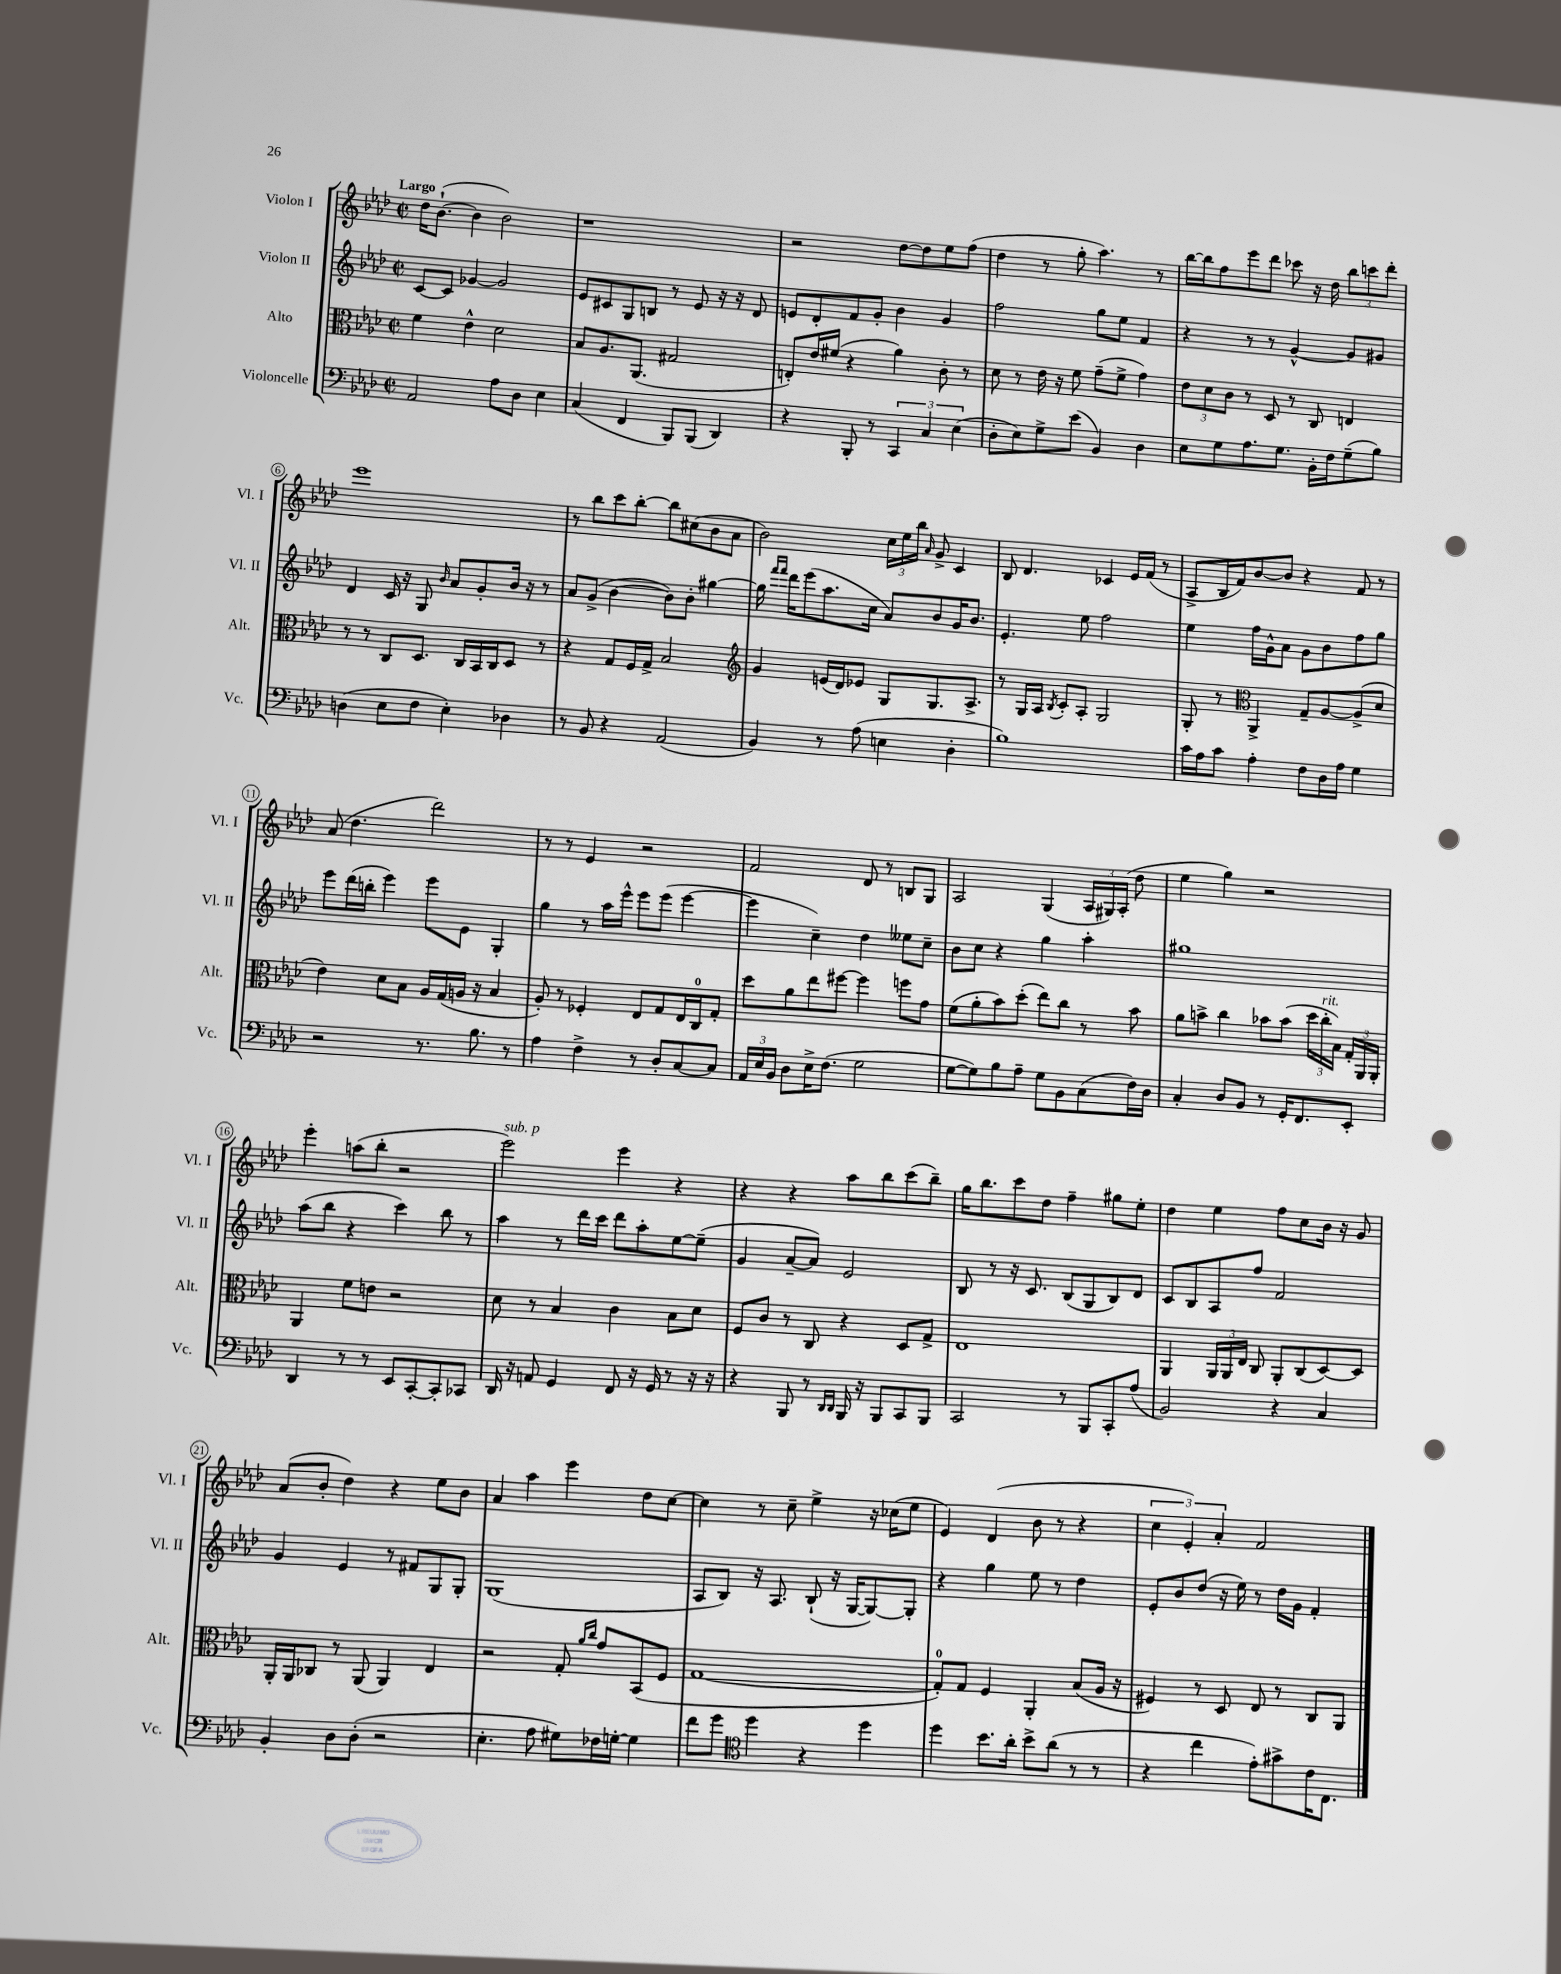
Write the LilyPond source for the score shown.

<<
\new StaffGroup <<
\new Staff = "s0" \with { instrumentName = "Violon I" shortInstrumentName = "Vl. I" } {
    \clef treble \key aes \major \defaultTimeSignature \time 2/2 \tempo "Largo"
    \autoBeamOff des''16[ bes'8.]~-!( bes'4 bes'2) |
    r1 |
    r2 des''8[~ des''8 ees''8 f''8]( |
    des''4 r8 g''8-. aes''4.) r8 |
    bes''16[~ bes''16 f''8 ees'''8 des'''8] ces'''8 r16 des''16 \tuplet 3/2 { bes''8[ c'''8 des'''8]-. } |
    ees'''1 |
    r8 bes''8[ c'''8 bes''8]~-. bes''8[ cis''8( bes'8 aes'8] |
    bes'2) \tuplet 3/2 { c''16[ ees''16 bes''16] } \grace { aes'16 } g'8-> c'4 |
    bes8 des'4. ces'4 ees'16[ f'16]( r8 |
    aes8[-> bes16 f'16) bes'8~ bes'8] r4 f'8 r8 |
    aes'8( des''4. des'''2) |
    r8 r8 ees'4 r2 |
    f'2 des'8 r8 b8[ g8] |
    aes2 g4( \tuplet 3/2 { aes16[ gis16) aes16]-.( } des''8 |
    ees''4 g''4) r2 |
    ees'''4-. a''8[( bes''8]-. r2 |
    ees'''2^\markup { \italic "sub. p" }) ees'''4 r4 |
    r4 r4 aes''8[ bes''8 c'''8( bes''8]--) |
    g''16[ bes''8. c'''8 des''8] f''4-- gis''8[ ees''8]-. |
    des''4 ees''4 f''8[ c''8 bes'16] r16 g'8 |
    aes'8[( bes'8]-. des''4) r4 ees''8[ bes'8] |
    aes'4 aes''4 ees'''4 des''8[ c''8]~ |
    c''4 r8 c''8-- ees''4-> r16 ces''16[( ees''8] |
    ees'4) des'4( bes'8 r8 r4 |
    \tuplet 3/2 { c''4 ees'4-.) aes'4-. } f'2 \bar "|." |
}
\new Staff = "s1" \with { instrumentName = "Violon II" shortInstrumentName = "Vl. II" } {
    \clef treble \key aes \major \defaultTimeSignature \time 2/2
    \autoBeamOff c'8[~ c'8] ges'4~ ges'2 |
    ees'8[ cis'8 g8 b8] r8 ees'8 r16 r16 des'8 |
    e'8[ des'8-. f'8 g'8]-. bes'4 g'4 |
    f''2 g''8[ ees''8] f'4 |
    r4 r8 r8 g'4~-^ g'8[ gis'8] |
    des'4 c'16 r16 g8 \grace { bes'16 } aes'8[ g'8-. bes'16] r16 r8 |
    aes'8[ g'8]->( bes'4~ bes'8[) bes'8]-. gis''4~ |
    gis''16 \grace { f'''16[ f'''16] } des'''16[ ees'''8( aes''8. c''16] aes'8[) bes'8 g'16 bes'8.] |
    ees'4.-. ees''8 f''2 |
    ees''4 f''16[ g'16-^ aes'8] g'8[ bes'8 f''8 g''8] |
    ees'''8[ des'''16( b''16]-. ees'''4) ees'''8[ ees'8] g4-. |
    g''4 r8 aes''16[ ees'''16]-^ ees'''8[ ees'''8]( ees'''4~ |
    ees'''4 c''4--) des''4 eeses''8[ c''8]-- |
    bes'8[ c''8] r4 g''4 aes''4-. |
    gis''1 |
    aes''8[( bes''8] r4 c'''4) bes''8 r8 |
    aes''4 r8 des'''16[ c'''16] des'''8[ aes''8-. ees''8~ ees''8]--( |
    g'4 aes'8[~-- aes'8]) ees'2 |
    bes8 r8 r16 c'8. bes8[( g8 bes8) des'8] |
    c'8[ bes8 aes8 f''8] f'2 |
    g'4 ees'4 r8 fis'8[ g8 g8]-. |
    g1( |
    aes8[ bes8]) r16 aes8. bes8-!( r16 g16[~ g8~) g8]-. |
    r4 g''4 ees''8 r8 des''4 |
    ees'8[-. bes'8 des''8]( r16 ees''16) r8 des''16[ g'16] f'4-. \bar "|." |
}
\new Staff = "s2" \with { instrumentName = "Alto" shortInstrumentName = "Alt." } {
    \clef alto \key aes \major \defaultTimeSignature \time 2/2
    \autoBeamOff f'4 ees'4-^ des'2 |
    bes8[ aes8. aes,8.]( gis2 |
    e8[-.) ees'16 fis'16]( r4 aes'4) c'8-. r8 |
    des'8 r8 ees'16 r16 f'8 g'8[--( f'8]-> g'4) |
    \tuplet 3/2 { ees'8[ des'8 c'8] } r8 des8 r8 c8 e4 |
    r8 r8 c8[ des8.] c16[ bes,16 c16 des8] r8 |
    r4 g8[ f16 g16]-> bes2 |
    \clef treble g'4 e'16[( des'16) ees'8] g8[ g8. aes8.]-> |
    r8 g16[ aes16] \acciaccatura { bes8 } c'8[-. aes8]-. g2 |
    g8-. r8 \clef alto aes,4-> g8[-- aes8~ aes8->( des'8] |
    ees'4) des'8[ bes8] aes16[ g16( a16] r16 bes4 |
    aes8-.) r8 fes4-. ees8[ g8 ees16 c16-0 g8]-. |
    des''8[ aes'8 ees''8 fis''8]~ fis''4 f''8[ g'8] |
    f'8[( aes'8-. bes'8) des''8]-.( ees''8[) c''8] r8 bes'8 |
    aes'8[ b'8]-> c''4 bes'8[ bes'8]( \tuplet 3/2 { des''16[ c''16-.^\markup { \italic "rit." } bes16]) } \tuplet 3/2 { g16[-. aes,16 aes,16]-. } |
    aes,4 f'8[ e'8] r2 |
    des'8 r8 bes4 c'4 bes8[ des'8] |
    f8[ c'8] r8 c8 r4 des8[ g8]-> |
    ees1 |
    aes,4 \tuplet 3/2 { aes,16[ aes,16 ees16] } c8 aes,8[-. c8( des8~) des8] |
    aes,16[-. aes,16 ces8] r8 aes,8( aes,4) ees4 |
    r2 g8-. \grace { aes'16[ c''16] } g'8[ bes,8( f8] |
    g1~ |
    g8[-0-.) g8] f4 aes,4-. bes8[( aes16] r16 |
    fis4) r8 des8 ees8 r8 c8[ aes,8] \bar "|." |
}
\new Staff = "s3" \with { instrumentName = "Violoncelle" shortInstrumentName = "Vc." } {
    \clef bass \key aes \major \defaultTimeSignature \time 2/2
    \autoBeamOff aes,2 aes8[ des8] ees4 |
    c4( f,4 bes,,8[) bes,,8]( des,4) |
    r4 bes,,8-. r8 \tuplet 3/2 { c,4 c4 ees4( } |
    des8[-. ees8) g8-> ees'8]( bes,4) des4 |
    ees8[ g8 aes8. g8.] bes,16[-. f16 g8--( bes8]) |
    d4( ees8[ f8] ees4-.) des4 |
    r8 bes,8 r4 aes,2( |
    bes,4) r8 aes8( e4 des4-. |
    bes1) |
    c'16[ aes16 c'8] aes4-. f8[ des16 aes16] g4 |
    r2 r8. bes8. r8 |
    aes4 f4-> r8 des8[-. c8~ c8] |
    \tuplet 3/2 { aes,16[ ees16 bes,16] } des8[ ees16-> f8.]( g2 |
    g8[~ g8) bes8 aes8]-- g8[ bes,8 c8( f16) des16] |
    c4-. des8[ bes,8] r8 g,16[-. f,8. ees,8]-. |
    des,4 r8 r8 ees,8[ c,8~-. c,8-. ces,8] |
    des,16 r16 a,8 g,4 f,8 r16 g,16 r8 r16 r16 |
    r4 bes,,8 r8 \grace { des,16[ des,16] } bes,,16 r16 bes,,8[ c,8 bes,,8] |
    c,2 r8 bes,,8[ c,8-. aes8]( |
    bes,2) r4 c4 |
    bes,4-. des8[ des8]-.( r2 |
    ees4.-. aes8 gis8[) fes16 g16]~-. g4 |
    f'8[ g'8] \clef tenor des''4 r4 des''4 |
    des''4 bes'8.[ aes'16]-. bes'8[-> aes'8]( r8 r8 |
    r4 c''4 ees'8[-.) gis'8-> c'16 c8.] \bar "|." |
}
>>
>>
\layout { \context { \Score \override BarNumber.stencil = #(make-stencil-circler 0.1 0.3 ly:text-interface::print) } }
